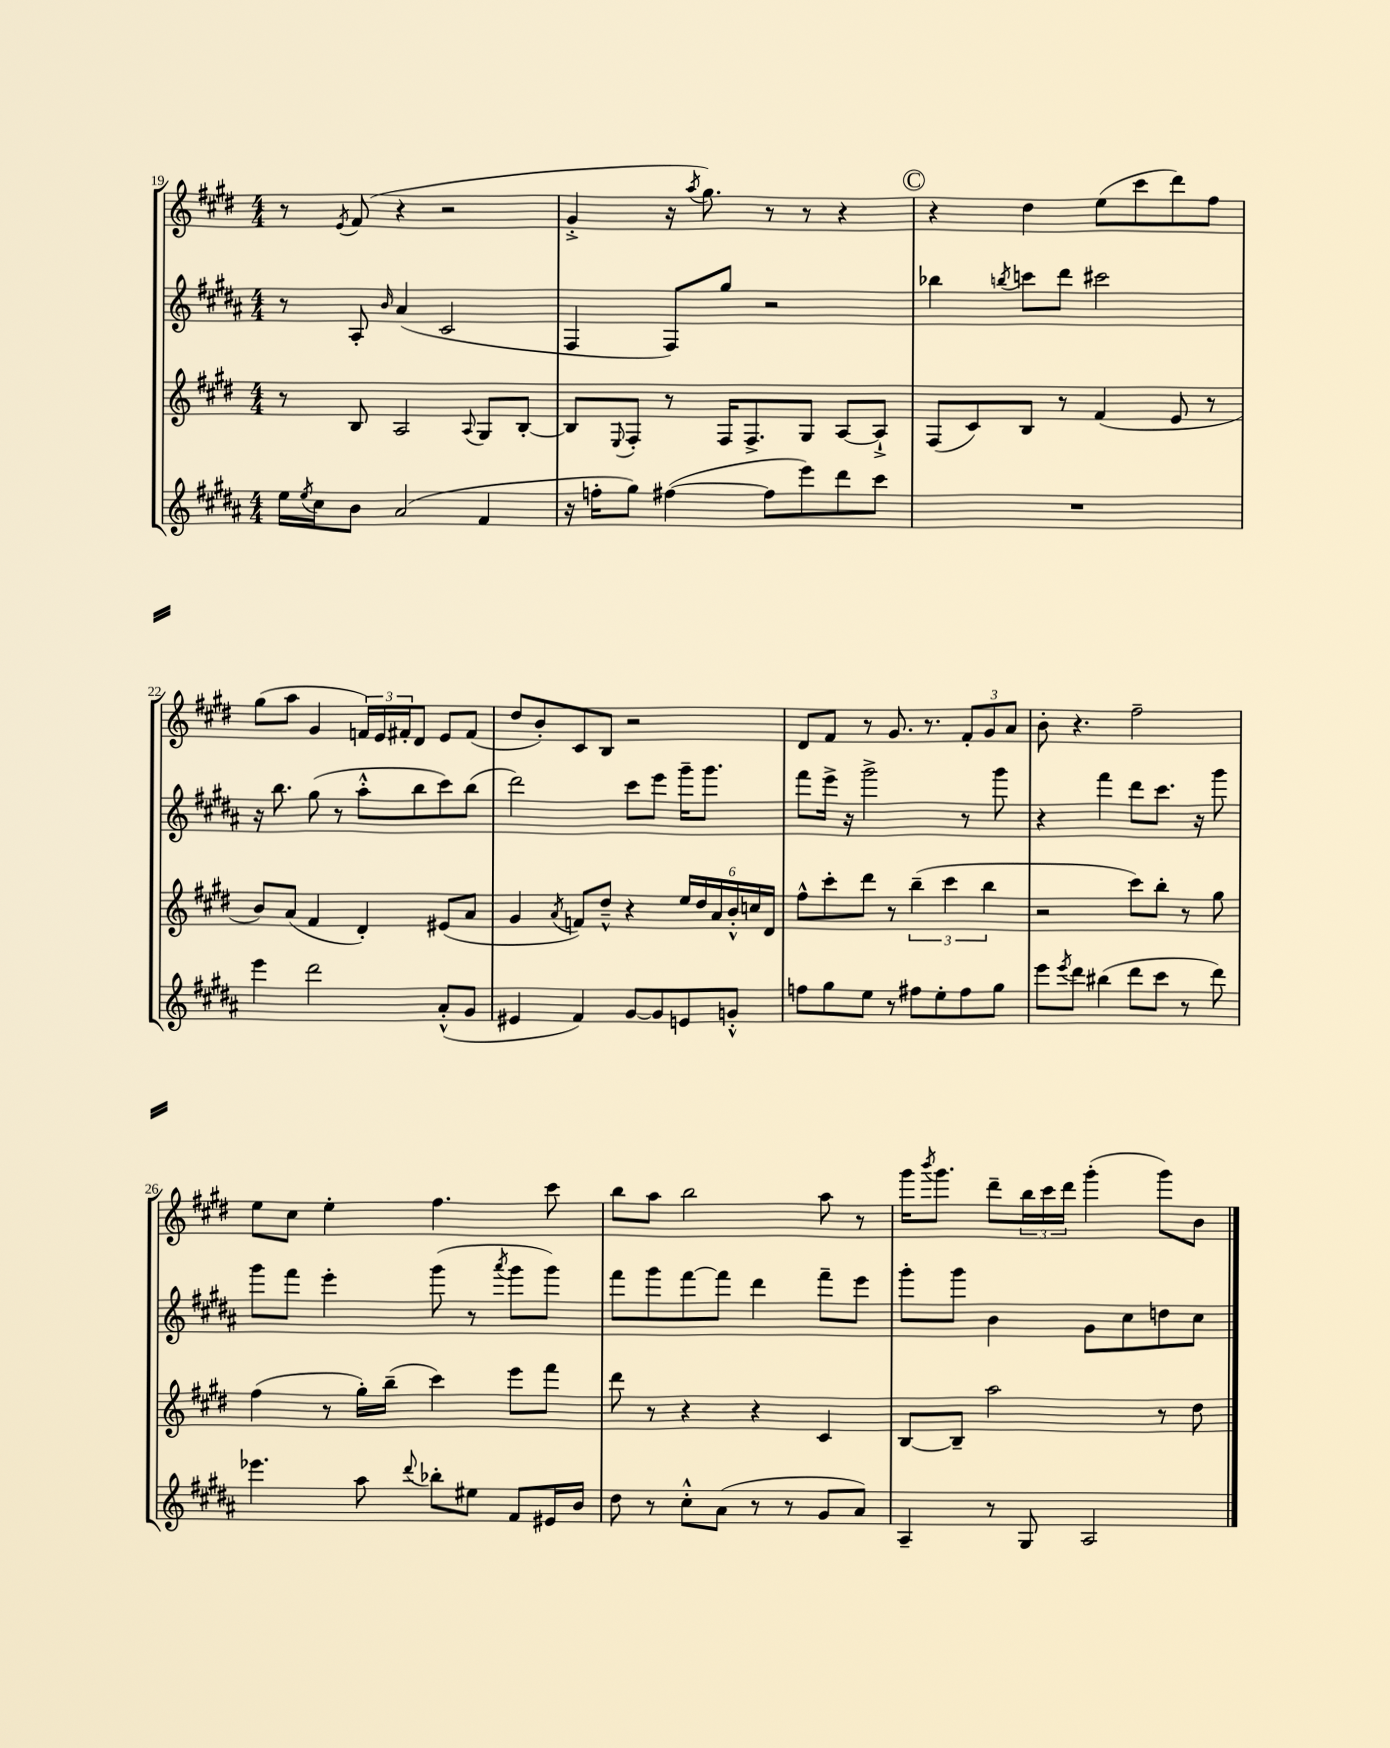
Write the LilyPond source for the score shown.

<<
\new StaffGroup <<
\new Staff = "s0" {
    \clef treble \key e \major \numericTimeSignature \time 4/4
    r8 \acciaccatura { e'8 } fis'8( r4 r2 |
    gis'4-.-> r16 \acciaccatura { a''8 } gis''8.) r8 r8 r4 |
    \mark \markup { \circle "C" } r4 dis''4 e''8( cis'''8 dis'''8) fis''8 |
    gis''8( a''8 gis'4 \tuplet 3/2 { f'16) e'16 fis'16-. } dis'8 e'8 fis'8( |
    dis''8 b'8-.) cis'8 b8 r2 |
    dis'8 fis'8 r8 gis'8. r8. \tuplet 3/2 { fis'8-. gis'8 a'8 } |
    b'8-. r4. fis''2-- |
    e''8 cis''8 e''4-. fis''4. cis'''8 |
    b''8 a''8 b''2 a''8 r8 |
    gis'''16 \acciaccatura { b'''8 } gis'''8. dis'''8-- \tuplet 3/2 { b''16 cis'''16 dis'''16 } gis'''4-.( gis'''8) b'8 \bar "|." |
}
\new Staff = "s1" {
    \clef treble \key b \major \numericTimeSignature \time 4/4
    r8 ais8-. \grace { b'16 } ais'4( cis'2 |
    fis4 fis8) gis''8 r2 |
    \mark \markup { \circle "C" } bes''4 \acciaccatura { b''8 } c'''8 dis'''8 cis'''2 |
    r16 b''8. gis''8( r8 ais''8-.-^ b''8 cis'''8) b''8( |
    dis'''2) cis'''8 e'''8 gis'''16-- gis'''8. |
    fis'''8 e'''16-> r16 gis'''2-> r8 gis'''8 |
    r4 fis'''4 dis'''8 cis'''8. r16 gis'''8 |
    gis'''8 fis'''8 e'''4-. gis'''8( r8 \acciaccatura { ais'''8 } gis'''8 gis'''8) |
    fis'''8 gis'''8 fis'''8~ fis'''8 dis'''4 fis'''8-- e'''8 |
    gis'''8-. gis'''8 b'4 gis'8 cis''8 d''8 cis''8 \bar "|." |
}
\new Staff = "s2" {
    \clef treble \key e \major \numericTimeSignature \time 4/4
    r8 b8 a2 \appoggiatura { a8 } gis8 b8~-. |
    b8 \appoggiatura { e8 } fis8-. r8 fis16 fis8.-> gis8 a8~ a8-!-> |
    \mark \markup { \circle "C" } fis8( cis'8) b8 r8 fis'4( e'8 r8 |
    b'8) a'8( fis'4 dis'4-.) eis'8( a'8 |
    gis'4 \acciaccatura { a'8 } f'8) dis''8---^ r4 \tuplet 6/4 { e''16 dis''16 a'16 b'16-.-^ c''16 dis'16 } |
    fis''8-^ cis'''8-. dis'''8 r8 \tuplet 3/2 { b''4--( cis'''4 b''4 } |
    r2 cis'''8) b''8-. r8 gis''8 |
    fis''4( r8 gis''16-.) b''16--( cis'''4) e'''8 fis'''8 |
    dis'''8 r8 r4 r4 cis'4 |
    b8~ b8-- a''2 r8 dis''8 \bar "|." |
}
\new Staff = "s3" {
    \clef treble \key b \major \numericTimeSignature \time 4/4
    e''16 \acciaccatura { e''8 } cis''16 b'8 ais'2( fis'4 |
    r16 f''16-. gis''8) fis''4~( fis''8 e'''8) dis'''8 cis'''8 |
    \mark \markup { \circle "C" } R1 |
    e'''4 dis'''2 ais'8-.-^( gis'8 |
    eis'4 fis'4) gis'8~ gis'8 e'8 g'8-.-^ |
    f''8 gis''8 e''8 r8 fis''8 e''8-. fis''8 gis''8 |
    e'''8 \acciaccatura { e'''8 } dis'''8 bis''4( dis'''8 cis'''8 r8 dis'''8) |
    ees'''4. ais''8 \appoggiatura { dis'''8 } bes''8-. eis''8 fis'8 eis'16 b'16 |
    dis''8 r8 cis''8-.-^ ais'8( r8 r8 gis'8 ais'8) |
    ais4-- r8 gis8 ais2 \bar "|." |
}
>>
>>
\layout { \context { \Score currentBarNumber = #19 } }
